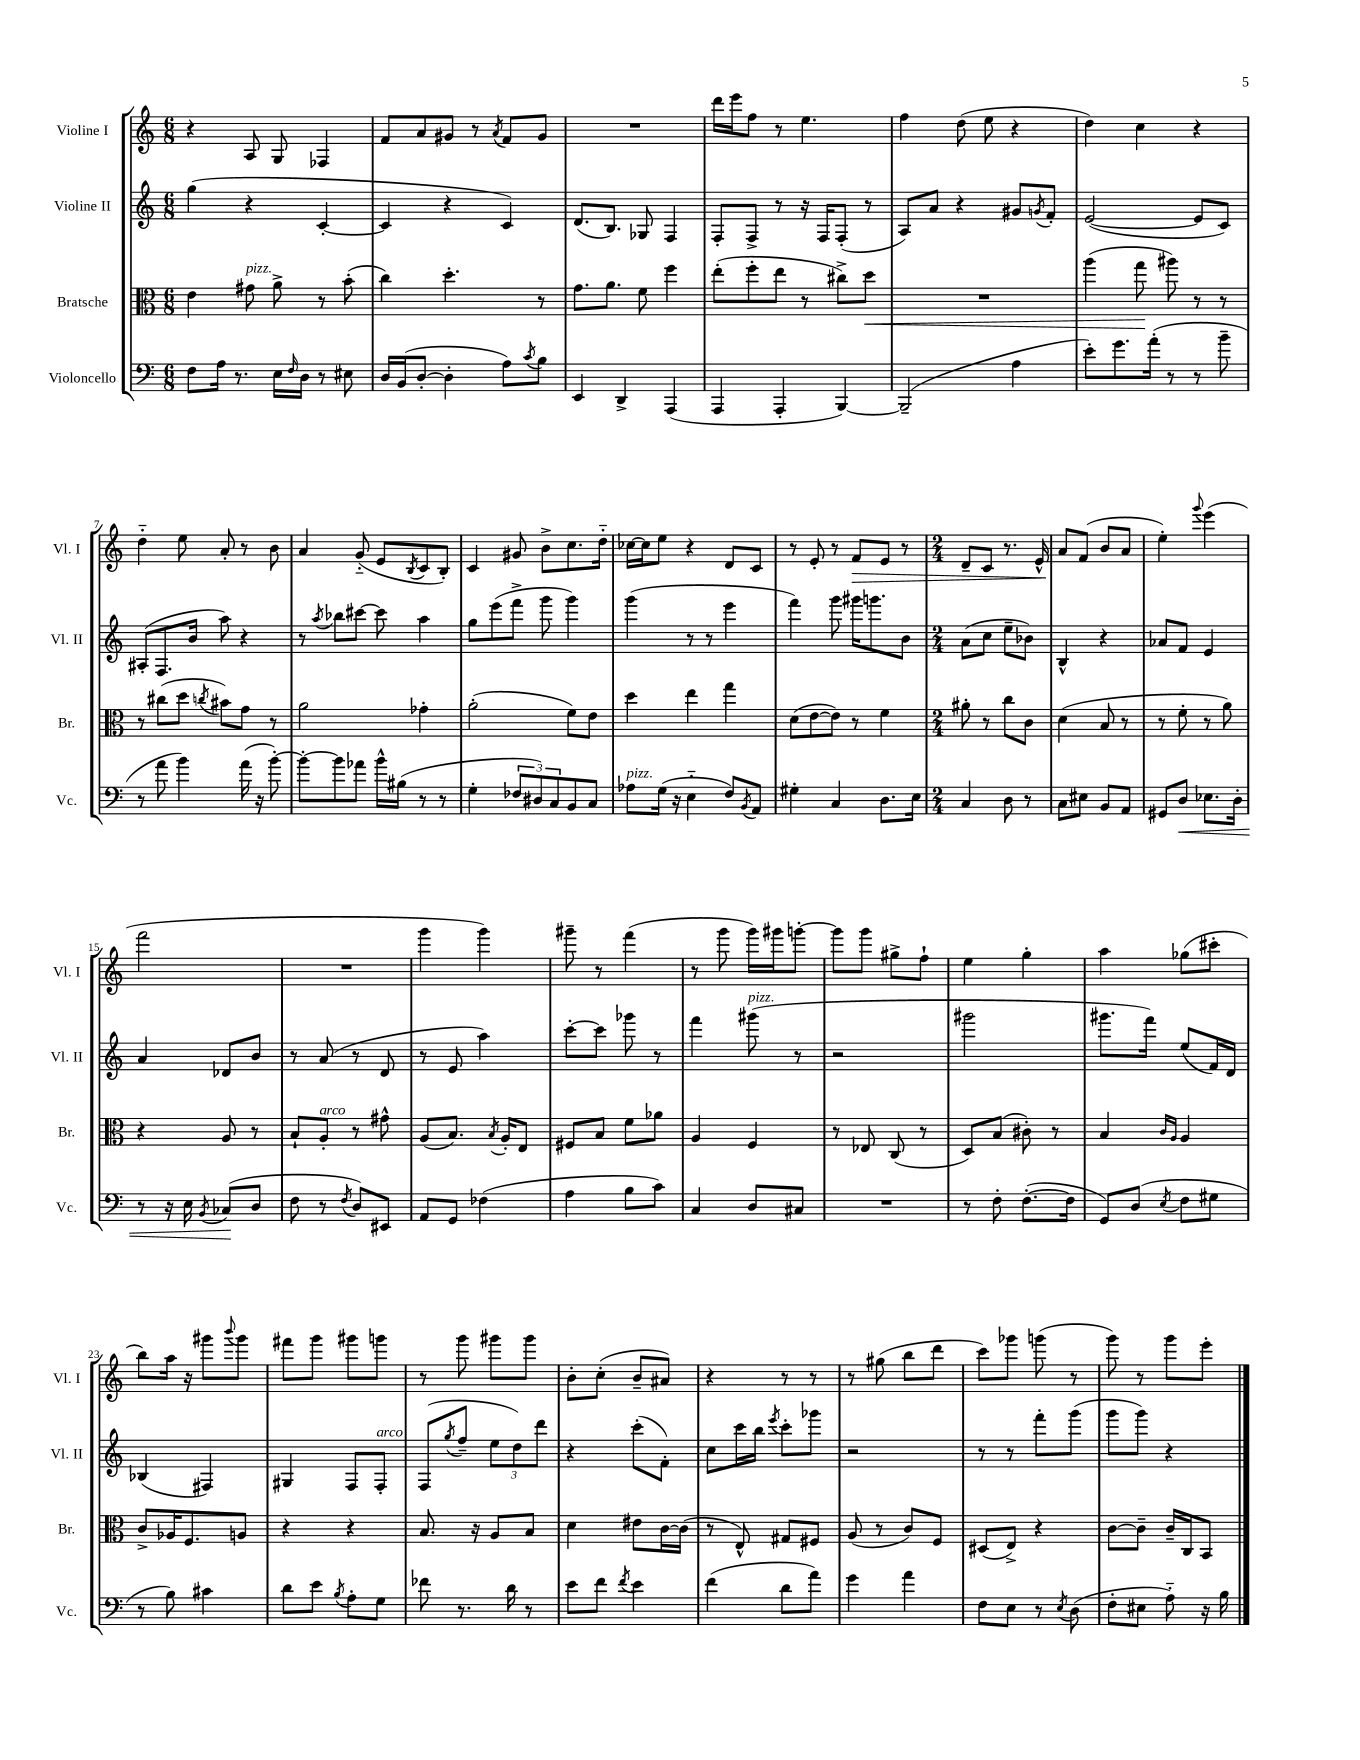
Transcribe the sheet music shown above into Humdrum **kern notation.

**kern	**dynam	**kern	**dynam	**kern	**kern	**dynam
*part4	*part4	*part3	*part3	*part2	*part1	*part1
*staff4	*staff4	*staff3	*staff3	*staff2	*staff1	*staff1
*I"Violoncello	*	*I"Bratsche	*	*I"Violine II	*I"Violine I	*
*I'Vc.	*	*I'Br.	*	*I'Vl. II	*I'Vl. I	*
*clefF4	*	*clefC3	*	*clefG2	*clefG2	*
*k[]	*	*k[]	*	*k[]	*k[]	*
*M6/8	*	*M6/8	*	*M6/8	*M6/8	*
=1	=1	=1	=1	=1	=1	=1
8F\L	.	4e\	.	(4gg\	4r	.
16A\Jk	.	.	.	.	.	.
8.r	.	.	.	.	.	.
!	!	!LO:TX:a:i:t=pizz.	!	!	!	!
.	.	8g#X\	.	4r	8A/	.
16E\LL	.	8a^\	.	.	8G/	.
16qqF/	.	.	.	.	.	.
16D\JJ	.	.	.	.	.	.
8r	.	8r	.	[4c'/	4F-X/	.
8E#X\	.	(8b'\	.	.	.	.
=2	=2	=2	=2	=2	=2	=2
16D/LL	.	4cc\)	.	4c/]	8f/L	.
(16BB/J	.	.	.	.	.	.
[8D'/J	.	.	.	.	8a/	.
4D'\]	.	4.dd'\	.	4r	8g#X/J	.
.	.	.	.	.	8r	.
.	.	.	.	.	8qa/	.
8A\L)	.	.	.	4c/)	8f/L	.
8qc/	.	.	.	.	.	.
8B\J	.	8r	.	.	8g#/J	.
=3	=3	=3	=3	=3	=3	=3
4EE/	.	8.g\L	.	(8.d/L	2.r	.
.	.	8.a\J	.	8.B/J)	.	.
4DD^/	.	.	.	.	.	.
.	.	8f\	.	8G-X/	.	.
(4AAA/	.	4ff\	.	4F/	.	.
=4	=4	=4	=4	=4	=4	=4
4AAA/	.	(8ee'\L	.	8F'/L	16ddd\LL	.
.	.	.	.	.	16eee\J	.
.	.	8ff'\	.	8F^/J	8ff\J	.
4AAA'/	.	8ee\J	.	8r	8r	.
.	.	8r	.	16r	4.ee\	.
.	.	.	.	16F/KL	.	.
[4BBB/)	.	8cc#X^\L)	.	(8F'/J	.	.
!	!	!	!LO:HP:b	!	!	!
.	.	8dd\J	<	8r	.	.
=5	=5	=5	=5	=5	=5	=5
(2BBB~/]	.	2.r	.	8A/L)	4ff\	.
.	.	.	.	8a/J	.	.
.	.	.	.	4r	(8dd\	.
.	.	.	.	.	8ee\	.
4A\	.	.	.	8g#X/L	4r	.
.	.	.	.	8qgn/	.	.
.	.	.	.	8f'/J	.	.
=6	=6	=6	=6	=6	=6	=6
8e'\L)	.	(4aa\	.	([2e/	4dd\)	.
8.g\	.	.	.	.	.	.
.	.	8gg\	.	.	4cc\	.
(16a'\Jk	.	.	.	.	.	.
8r	.	8aa#X\)	[	.	.	.
8r	.	8r	.	8e/L]	4r	.
8b~\	.	8r	.	8c/J)	.	.
!!LO:LB:g=z
=7	=7	=7	=7	=7	=7	=7
8r	.	8r	.	(8A#X'/L	4dd\	.
8a\	.	(8cc#X\L	.	8.F/	.	.
4b\)	.	8dd\J	.	.	8ee\	.
.	.	.	.	16b/Jk	.	.
.	.	8qccn/	.	.	.	.
.	.	8b#X\L)	.	8aa\)	8a'/	.
(16a\	.	8g\J	.	4r	8r	.
16r	.	.	.	.	.	.
[8b'\)	.	8r	.	.	8b\	.
=8	=8	=8	=8	=8	=8	=8
8b'\L_	.	2a\	.	8r	4a/	.
.	.	.	.	8qaa/	.	.
8b\]	.	.	.	8bb-X\L	.	.
8a-X\J	.	.	.	[8ccc#X\J	(8g/	.
16b^^\LL	.	.	.	8ccc#\]	8e/L	.
(16B#X\JJ	.	.	.	.	.	.
.	.	.	.	.	8qB/	.
8r	.	4g-X'\	.	4aa\	8c/	.
8r	.	.	.	.	8B'/J)	.
=9	=9	=9	=9	=9	=9	=9
4G'\	.	(2a'\	.	8gg\L	4c/	.
.	.	.	.	(8eee\	.	.
12F-X/L	.	.	.	8fff^\J	8g#X/	.
12D#X/)	.	.	.	.	.	.
.	.	.	.	8ggg\	8b^\L	.
12C/	.	.	.	.	.	.
8BB/	.	8f\L)	.	4ggg\)	8.cc\	.
8C/J	.	8e\J	.	.	.	.
.	.	.	.	.	16dd\Jk	.
=10	=10	=10	=10	=10	=10	=10
!LO:TX:a:i:t=pizz.	!	!	!	!	!	!
8A-X\L	.	4dd\	.	(4ggg\	[16cc-X\LL	.
.	.	.	.	.	16cc-\J]	.
(16G\Jk	.	.	.	.	8ee\J	.
16r	.	.	.	.	.	.
4E\	.	4ee\	.	8r	4r	.
.	.	.	.	8r	.	.
8F/L)	.	4gg\	.	4eee\	8d/L	.
8qBB/	.	.	.	.	.	.
8AA/J	.	.	.	.	8c/J	.
=11	=11	=11	=11	=11	=11	=11
4G#X'\	.	(8d\L	.	4fff\)	8r	.
.	.	[8e\	.	.	8e'/	.
4C/	.	8e\J])	.	8ggg\	8r	.
!	!	!	!	!	!	!LO:HP:b
.	.	8r	.	16ggg#X\KL	8f/L	>
.	.	.	.	8.gggn\	.	.
8.D\L	.	4f\	.	.	8e/J	.
.	.	.	.	8b\J	8r	.
16E\Jk	.	.	.	.	.	.
=12	=12	=12	=12	=12	=12	=12
*M2/4	*	*M2/4	*	*M2/4	*M2/4	*
4C/	.	8a#X'\	.	(8a\L	8d~/L	.
.	.	8r	.	8cc\J	8c/J	.
8D\	.	8cc\L	.	8ee~\L	8.r	.
8r	.	8c\J	.	8b-X\J)	.	.
.	.	.	.	.	16e^^/	.
=13	=13	=13	=13	=13	=13	=13
8C\L	.	(4d\	.	4B^^/	8a/L	.
8E#X\J	.	.	.	.	(8f/J	]
8BB/L	.	8B/	.	4r	8b/L	.
8AA/J	.	8r	.	.	8a/J	.
=14	=14	=14	=14	=14	=14	=14
8GG#X/L	.	8r	.	8a-X/L	4ee'\)	.
!	!LO:HP:b	!	!	!	!	!
8D/J	<	8f'\	.	8f/J	.	.
.	.	.	.	.	8qqggg/	.
8.E-X\L	.	8r	.	4e/	(4eee\	.
.	.	8a\)	.	.	.	.
16D'\Jk	.	.	.	.	.	.
!!LO:LB:g=z
=15	=15	=15	=15	=15	=15	=15
8r	.	4r	.	4a/	2fff\	.
16r	.	.	.	.	.	.
16E\	.	.	.	.	.	.
8qBB/	.	.	.	.	.	.
(8C-X/L	.	8A/	.	8d-X/L	.	.
8D/J	[	8r	.	8b/J	.	.
=16	=16	=16	=16	=16	=16	=16
8F\	.	8B`/L	.	8r	2r	.
!	!	!LO:TX:a:i:t=arco	!	!	!	!
8r	.	8A'/J	.	(8a/	.	.
8qF/	.	.	.	.	.	.
8D/L)	.	8r	.	8r	.	.
8EE#X/J	.	8g#X^^\	.	8d/	.	.
=17	=17	=17	=17	=17	=17	=17
8AA/L	.	(8A/L	.	8r	4ggg\	.
8GG/J	.	8.B/J)	.	8e/	.	.
(4F-X\	.	.	.	4aa\)	4ggg\)	.
.	.	8qB/	.	.	.	.
.	.	16A'/KL	.	.	.	.
.	.	8E/J	.	.	.	.
=18	=18	=18	=18	=18	=18	=18
4A\	.	8F#X/L	.	[8ccc'\L	8ggg#X~\	.
.	.	8B/J	.	8ccc\J]	8r	.
8B\L	.	8f\L	.	8ggg-X\	(4fff\	.
8c\J)	.	8a-X\J	.	8r	.	.
=19	=19	=19	=19	=19	=19	=19
4C/	.	4A/	.	4fff\	8r	.
.	.	.	.	.	8ggg\	.
!	!	!	!	!LO:TX:a:i:t=pizz.	!	!
8D/L	.	4F/	.	(8ggg#X\	16ggg\LL)	.
.	.	.	.	.	16ggg#X\J	.
8C#X/J	.	.	.	8r	[8gggn'\J	.
=20	=20	=20	=20	=20	=20	=20
2r	.	8r	.	2r	8ggg\L]	.
.	.	8E-X/	.	.	8ggg\J	.
.	.	(8C/	.	.	8gg#X^\L	.
.	.	8r	.	.	8ff`\J	.
=21	=21	=21	=21	=21	=21	=21
8r	.	8D/L)	.	2ggg#X\	4ee\	.
8F'\	.	(8B/J	.	.	.	.
([8.F'\L	.	8c#X'\)	.	.	4gg'\	.
.	.	8r	.	.	.	.
16F\Jk]	.	.	.	.	.	.
=22	=22	=22	=22	=22	=22	=22
8GG/L)	.	4B/	.	8.ggg#X\L	4aa\	.
(8D/J	.	.	.	.	.	.
.	.	.	.	16fff\Jk)	.	.
.	.	16qqc/LL	.	.	.	.
8qE/	.	16qqA/JJ	.	.	.	.
8F\L	.	4A/	.	(8ee/L	(8gg-X\L	.
8G#X\J	.	.	.	16f/L)	8ccc#X'\J	.
.	.	.	.	16d/JJ	.	.
!!LO:LB:g=z
=23	=23	=23	=23	=23	=23	=23
8r	.	8c^/L	.	(4B-X/	8bb\L)	.
8B\)	.	16A-X/K	.	.	16aa\Jk	.
.	.	8.F/	.	.	16r	.
4c#X\	.	.	.	4F#X/)	8ggg#X\L	.
.	.	.	.	.	8qqbbb/	.
.	.	8An/J	.	.	8ggg#\J	.
=24	=24	=24	=24	=24	=24	=24
8d\L	.	4r	.	4G#X/	8fff#X\L	.
8e\J	.	.	.	.	8ggg\J	.
8qB/	.	.	.	.	.	.
8A'\L	.	4r	.	8F/L	8ggg#X\L	.
!	!	!	!	!LO:TX:a:i:t=arco	!	!
8G\J	.	.	.	8F'/J	8gggn\J	.
=25	=25	=25	=25	=25	=25	=25
8f-X\	.	8.B/	.	(8F/L	8r	.
.	.	.	.	8qgg/	.	.
8.r	.	.	.	8ff~/J	8ggg\	.
.	.	16r	.	.	.	.
.	.	8A/L	.	12ee\L	8ggg#X\L	.
16d\	.	.	.	.	.	.
.	.	.	.	12dd\)	.	.
8r	.	8B/J	.	.	8ggg#\J	.
.	.	.	.	12ddd\J	.	.
=26	=26	=26	=26	=26	=26	=26
8e\L	.	4d\	.	4r	8b'\L	.
8f\J	.	.	.	.	(8cc'\J	.
8qf/	.	.	.	.	.	.
4e\	.	8e#X\L	.	(8ccc'\L	8b~/L	.
.	.	[16c\L	.	8f'\J)	8a#X/J)	.
.	.	(16c\JJ]	.	.	.	.
=27	=27	=27	=27	=27	=27	=27
(4f\	.	8r	.	8cc\L	4r	.
.	.	8E^^/)	.	16ccc\L	.	.
.	.	.	.	16bb\JJ	.	.
.	.	.	.	8qeee/	.	.
8d\L	.	8G#X/L	.	8ccc'\L	8r	.
8a\J)	.	8F#X/J	.	8ggg-X\J	8r	.
=28	=28	=28	=28	=28	=28	=28
4g\	.	(8A/	.	2r	8r	.
.	.	8r	.	.	(8gg#X\	.
4a\	.	8c/L)	.	.	8bb\L	.
.	.	8F/J	.	.	8ddd\J	.
=29	=29	=29	=29	=29	=29	=29
8F\L	.	(8D#X/L	.	8r	8ccc\L)	.
8E\J	.	8E^/J)	.	8r	8ggg-X\J	.
8r	.	4r	.	8fff'\L	(8gggn\	.
8qE/	.	.	.	.	.	.
(8D\	.	.	.	(8ggg\J	8r	.
=30	=30	=30	=30	=30	=30	=30
8F'\L	.	[8c\L	.	8ggg\L	8ggg\)	.
8E#X\J	.	8c~\J]	.	8ggg\J)	8r	.
8A\)	.	16c~/LL	.	4r	8ggg\L	.
.	.	16C/J	.	.	.	.
16r	.	8BB/J	.	.	8eee'\J	.
16B\	.	.	.	.	.	.
==	==	==	==	==	==	==
*-	*-	*-	*-	*-	*-	*-
